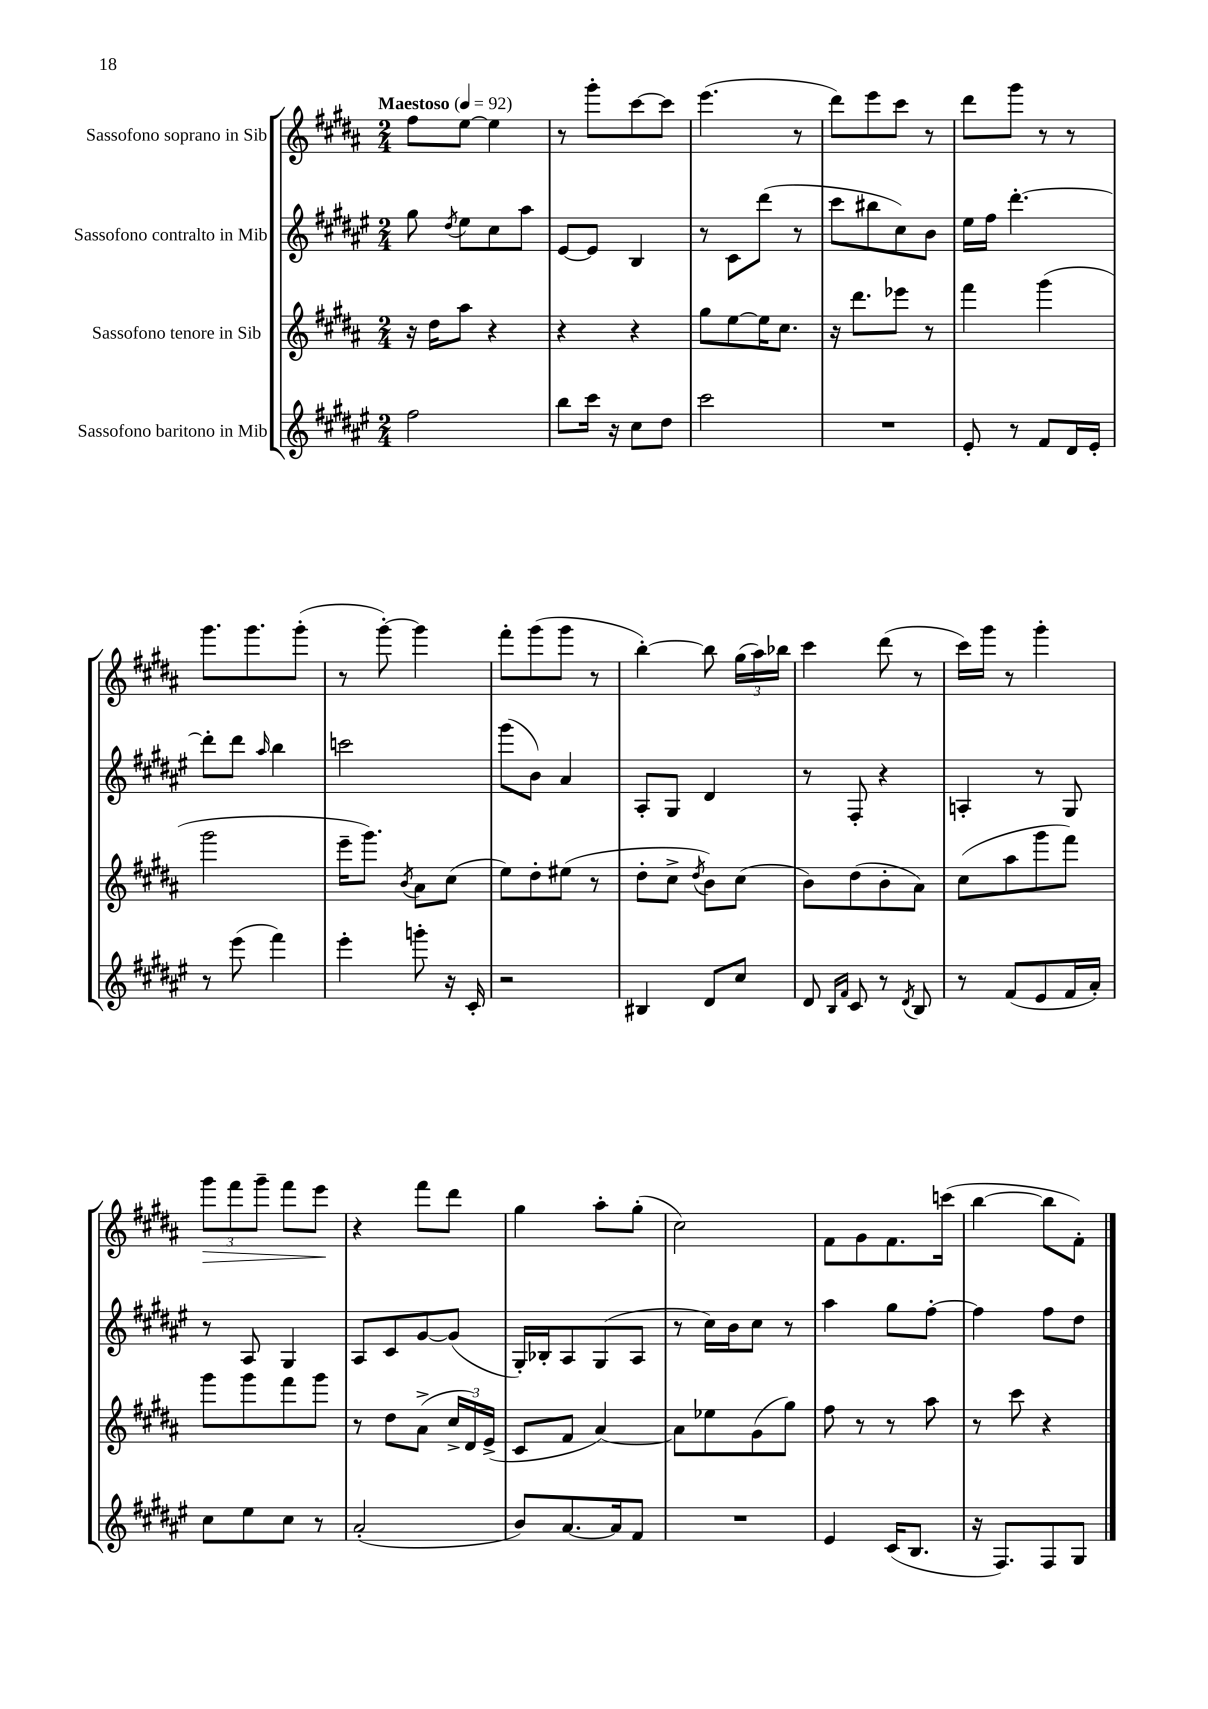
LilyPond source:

<<
\new StaffGroup <<
\new Staff = "s0" \with { instrumentName = "Sassofono soprano in Sib" } {
    \clef treble \key b \major \numericTimeSignature \time 2/4 \tempo "Maestoso" 4 = 92
    \autoBeamOff fis''8[ e''8]~ e''4 |
    r8 gis'''8[-. cis'''8~ cis'''8] |
    e'''4.( r8 |
    dis'''8[) e'''8 cis'''8] r8 |
    dis'''8[ gis'''8] r8 r8 |
    gis'''8.[ gis'''8. gis'''8]-.( |
    r8 gis'''8~-.) gis'''4 |
    fis'''8[-. gis'''8( gis'''8] r8 |
    b''4~-.) b''8 \tuplet 3/2 { gis''16[( ais''16) bes''16] } |
    cis'''4 dis'''8( r8 |
    cis'''16[) gis'''16] r8 gis'''4-. |
    \tuplet 3/2 { gis'''8[\> fis'''8 gis'''8]-- } fis'''8[ e'''8]\! |
    r4 fis'''8[ dis'''8] |
    gis''4 ais''8[-. gis''8]-.( |
    cis''2) |
    fis'8[ gis'8 fis'8. c'''16]( |
    b''4~ b''8[ fis'8]-.) \bar "|." |
}
\new Staff = "s1" \with { instrumentName = "Sassofono contralto in Mib" } {
    \clef treble \key fis \major \numericTimeSignature \time 2/4
    \autoBeamOff gis''8 \acciaccatura { dis''8 } eis''8[ cis''8 ais''8] |
    eis'8[~ eis'8] b4 |
    r8 cis'8[ dis'''8]( r8 |
    cis'''8[ bis''8 cis''8) b'8] |
    eis''16[ fis''16] dis'''4.~-. |
    dis'''8[-. dis'''8] \grace { ais''16 } b''4 |
    c'''2 |
    gis'''8[( b'8]) ais'4 |
    ais8[-. gis8] dis'4 |
    r8 fis8-. r4 |
    a4-. r8 gis8 |
    r8 ais8 gis4 |
    ais8[ cis'8 gis'8~ gis'8]( |
    gis16[-.) bes16-. ais8 gis8( ais8] |
    r8 cis''16[) b'16 cis''8] r8 |
    ais''4 gis''8[ fis''8]~-. |
    fis''4 fis''8[ dis''8] \bar "|." |
}
\new Staff = "s2" \with { instrumentName = "Sassofono tenore in Sib" } {
    \clef treble \key b \major \numericTimeSignature \time 2/4
    \autoBeamOff r16 dis''16[ ais''8] r4 |
    r4 r4 |
    gis''8[ e''8~ e''16 cis''8.] |
    r16 dis'''8.[ ees'''8] r8 |
    fis'''4 gis'''4( |
    gis'''2 |
    e'''16[-- gis'''8.]) \acciaccatura { b'8 } ais'8[ cis''8]( |
    e''8[) dis''8-. eis''8]( r8 |
    dis''8[-. cis''8]-> \acciaccatura { dis''8 } b'8[) cis''8]( |
    b'8[) dis''8( b'8-. ais'8]) |
    cis''8[( ais''8 gis'''8 fis'''8]) |
    gis'''8[ gis'''8 fis'''8 gis'''8] |
    r8 dis''8[ ais'8]->( \tuplet 3/2 { cis''16[-> dis'16) e'16]->( } |
    cis'8[ fis'8] ais'4~) |
    ais'8[ ees''8 gis'8( gis''8]) |
    fis''8 r8 r8 ais''8 |
    r8 cis'''8 r4 \bar "|." |
}
\new Staff = "s3" \with { instrumentName = "Sassofono baritono in Mib" } {
    \clef treble \key fis \major \numericTimeSignature \time 2/4
    \autoBeamOff fis''2 |
    b''8[ cis'''16] r16 cis''8[ dis''8] |
    cis'''2 |
    R2 |
    eis'8-. r8 fis'8[ dis'16 eis'16]-. |
    r8 eis'''8( fis'''4) |
    eis'''4-. g'''8-. r16 cis'16-. |
    r2 |
    bis4 dis'8[ cis''8] |
    dis'8 \grace { b16[ fis'16] } cis'8 r8 \acciaccatura { dis'8 } b8 |
    r8 fis'8[( eis'8 fis'16 ais'16]-.) |
    cis''8[ eis''8 cis''8] r8 |
    ais'2-.( |
    b'8[) ais'8.~ ais'16 fis'8] |
    R2 |
    eis'4 cis'16[( b8.] |
    r16 fis8.[) fis8 gis8] \bar "|." |
}
>>
>>
\layout { \context { \Score \remove "Bar_number_engraver" } }
